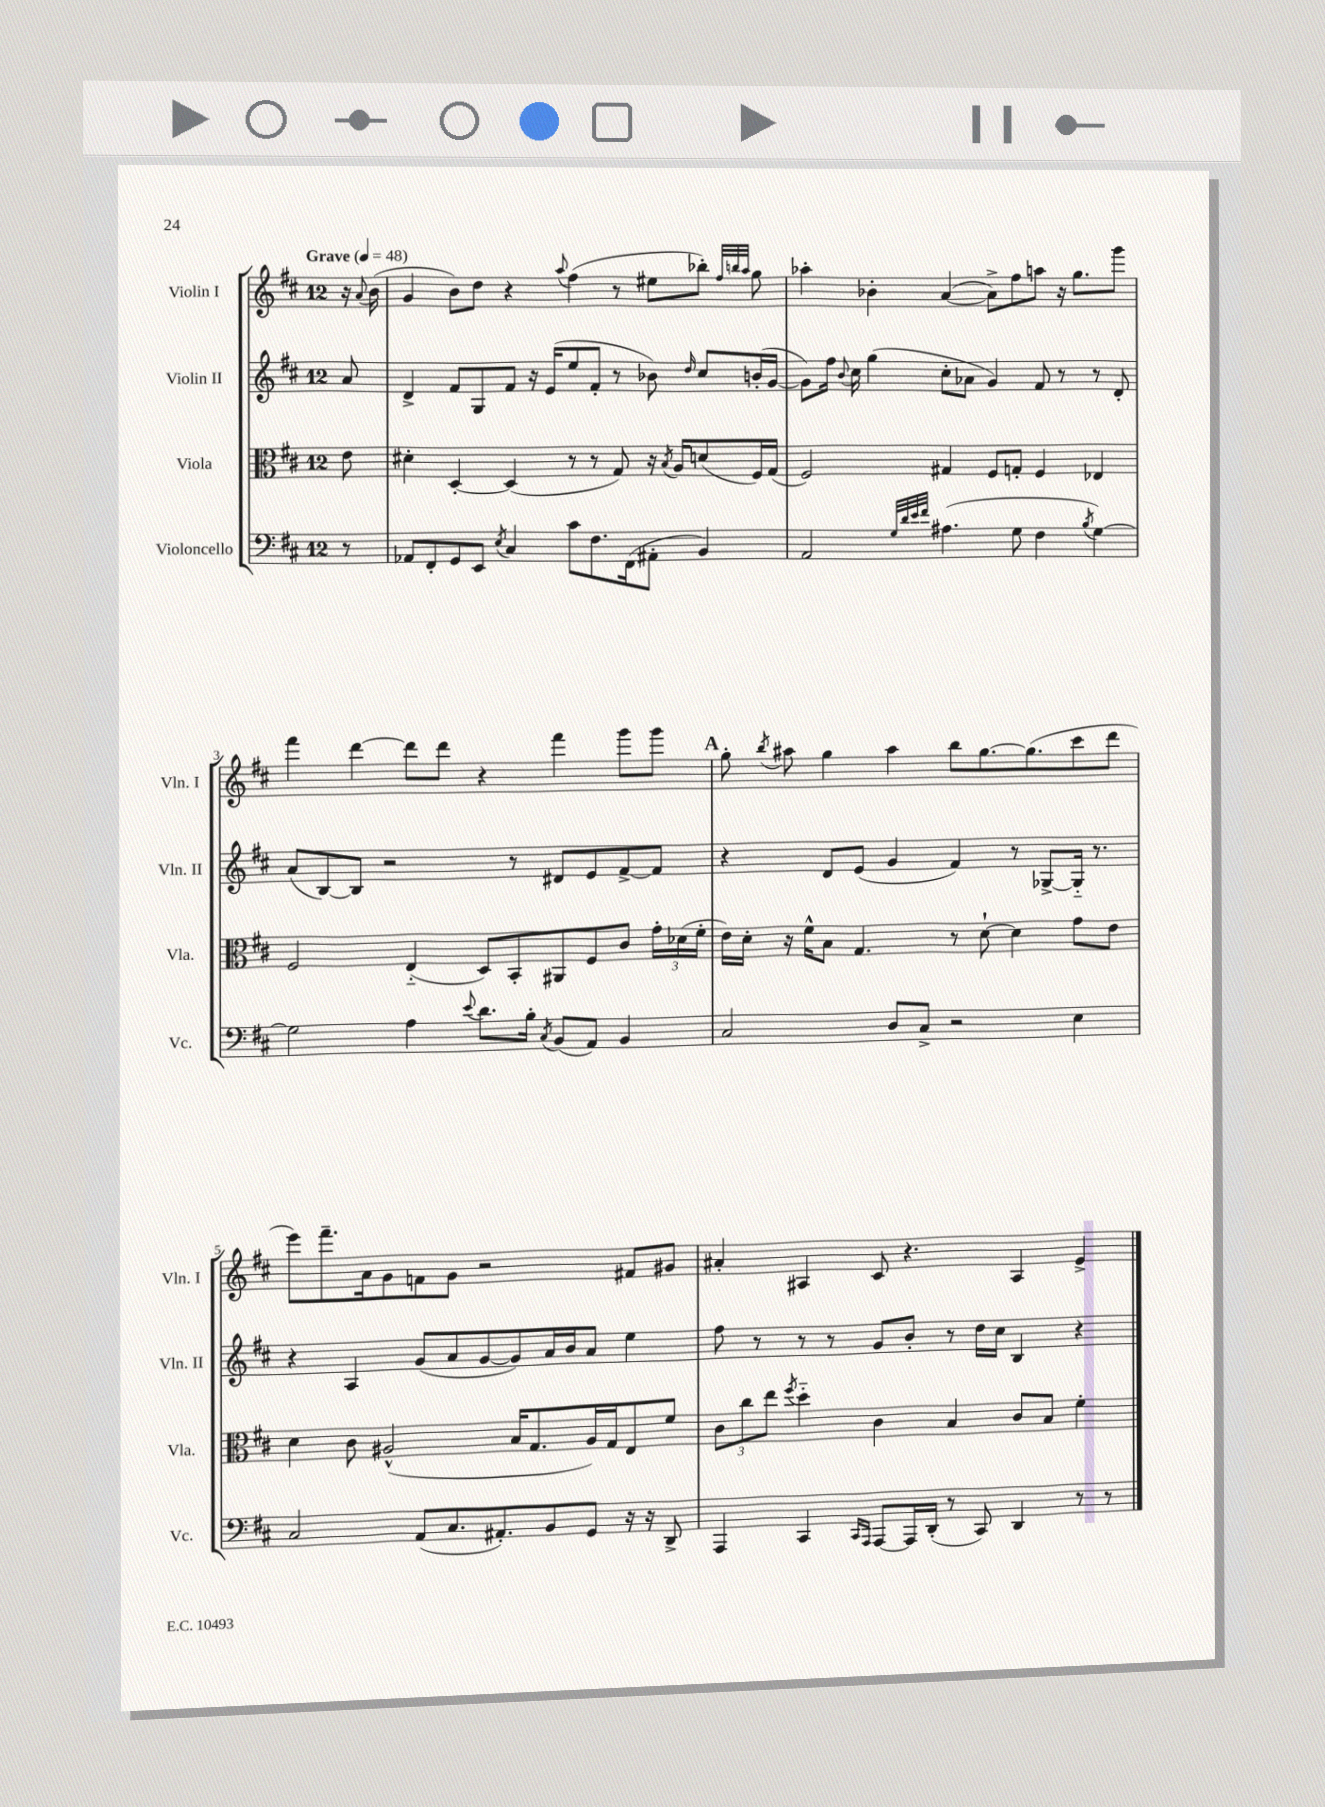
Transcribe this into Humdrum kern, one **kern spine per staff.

**kern	**kern	**kern	**kern
*part4	*part3	*part2	*part1
*staff4	*staff3	*staff2	*staff1
*I"Violoncello	*I"Viola	*I"Violin II	*I"Violin I
*I'Vc.	*I'Vla.	*I'Vln. II	*I'Vln. I
*clefF4	*clefC3	*clefG2	*clefG2
*k[f#c#]	*k[f#c#]	*k[f#c#]	*k[f#c#]
*M12/8	*M12/8	*M12/8	*M12/8
*MM48	*MM48	*MM48	*MM48
=	=	=	=
!	!	!	!LO:TX:a:B:t=Grave
8r	8e\	8a/	16r
.	.	.	8qqa/
.	.	.	(16b\
=1	=1	=1	=1
8AA-X/L	4d#X'\	4d^/	4g/
8FF#'/	.	.	.
8GG/	[4D'/	8f#/L	8b\L)
8EE/J	.	8G/	8dd\J
8qE/	.	.	.
4C#/	(4D/]	8f#/J	4r
.	.	16r	.
.	.	(16e/KL	.
.	.	.	8qqaa/
8c#\L	8r	8ee/	(4ff#\
8.F#\	8r	8f#'/J	.
.	8G/)	8r	8r
(16FF#\k	.	.	.
8AA#X'\J	16r	8b-X\)	8ee#X\L
.	8qB/	.	.
.	16A/KL	.	.
.	.	16qqdd/	.
4BB/)	(8dn/	8cc#/L	8bb-X'\J)
.	.	.	32qqff#/LLL
.	.	.	32qqbbn/
.	.	.	32qqaa/JJJ
.	16F#/L)	(16bn'/L	8gg\
.	(16G/JJ	[16g/JJ	.
=2	=2	=2	=2
2AA/	2F#/)	8g\L])	4aa-X'\
.	.	16ff#\Jk	.
.	.	8qqb/	.
.	.	16cc#\	.
.	.	(4gg\	4b-X'\
32qqG/LLL	.	.	.
32qqd/	.	.	.
32qqe/	.	.	.
32qqf#/JJJ	.	.	.
(4.A#X\	4G#X/	8cc#'\L	([4a/
.	.	8a-X\J	.
.	8F#/L	4g/)	8a^\L])
8G\	8Gn'/J	.	8ff#\
4F#\	4F#/	8f#/	8aan\J
.	.	8r	16r
.	.	.	8.gg\L
8qB/	.	.	.
[4G\)	4E-X/	8r	.
.	.	8d'/	8ggg\J
!!LO:LB:g=z
=3	=3	=3	=3
2G\]	2F#/	(8a/L	4fff#\
.	.	[8B/)	.
.	.	8B/J]	[4ddd\
.	.	2r	.
4A\	(4E/	.	8ddd\L]
.	.	.	8ddd\J
8qqe/	.	.	.
8.d\L	8D/L)	.	4r
.	8BB'/	8r	.
16B'\Jk	.	.	.
8qC#/	.	.	.
(8BB/L	8AA#X/	8d#X/L	4fff#\
8AA/J)	8F#/	8e/	.
4BB/	8c#/J	[8f#^/	8ggg\L
.	24g'\LL	8f#/J]	8ggg\J
.	(24d-X\	.	.
.	24f#'\JJ	.	.
!!LO:REH:place=s1:t=A
=4	=4	=4	=4
2C#/	16e\LL)	4r	8gg'\
.	16d'\JJ	.	.
.	.	.	8qbb/
.	16r	.	8aa#X\
.	16f#^^\KL	.	.
.	8B\J	8d/L	4gg\
.	4.G/	(8e/J	.
8D/L	.	4g/	4aa#\
8C#^/J	.	.	.
2r	8r	4f#/)	8bb\L
.	[8d`\	.	[8.gg\
.	4d\]	8r	.
.	.	.	(8.gg\]
.	.	[8G-X^/L	.
4E\	8g\L	16G-/Jk]	8ccc#\
.	.	8.r	.
.	8e\J	.	8ddd\J
!!LO:LB:g=z
=5	=5	=5	=5
2C#/	4d\	4r	8eee\L)
.	.	.	8.fff#~\
.	8c#\	4A/	.
.	.	.	16a\k
.	(2A#X^^/	.	8g\
(8AA/L	.	(8g/L	8fn\
8.C#/	.	8a/	8g\J
.	.	[8g/	2r
8.AA#X'/)	.	.	.
.	16B/KL	8g/])	.
.	8.G/	.	.
8BB/	.	16a/L	.
.	.	16b/J	.
8GG/J	16A#/L)	8a/J	.
.	16G/J	.	.
16r	8E/	4ee\	8f#X/L
16r	.	.	.
8DD^/	8f#/J	.	8g#X/J
=6	=6	=6	=6
4AAA/	12c#\L	8ff#\	4a#X'/
.	12cc#\	.	.
.	.	8r	.
.	12ee\J	.	.
.	8qff#/	.	.
4CC#/	4dd\	8r	4A#X/
.	.	8r	.
16qqCC#/LL	.	.	.
16qqAAA/JJ	.	.	.
[8AAA/L	4c#\	8g/L	8c#/
16AAA/L]	.	8b'/J	4.r
(16DD'/JJ	.	.	.
8r	4B/	8r	.
8CC#/)	.	16dd\LL	.
.	.	16cc#\JJ	.
4DD/	8c#/L	4B/	4A#/
.	8B/J	.	.
8r	4f#'\	4r	4e^/
8r	.	.	.
==	==	==	==
*-	*-	*-	*-
